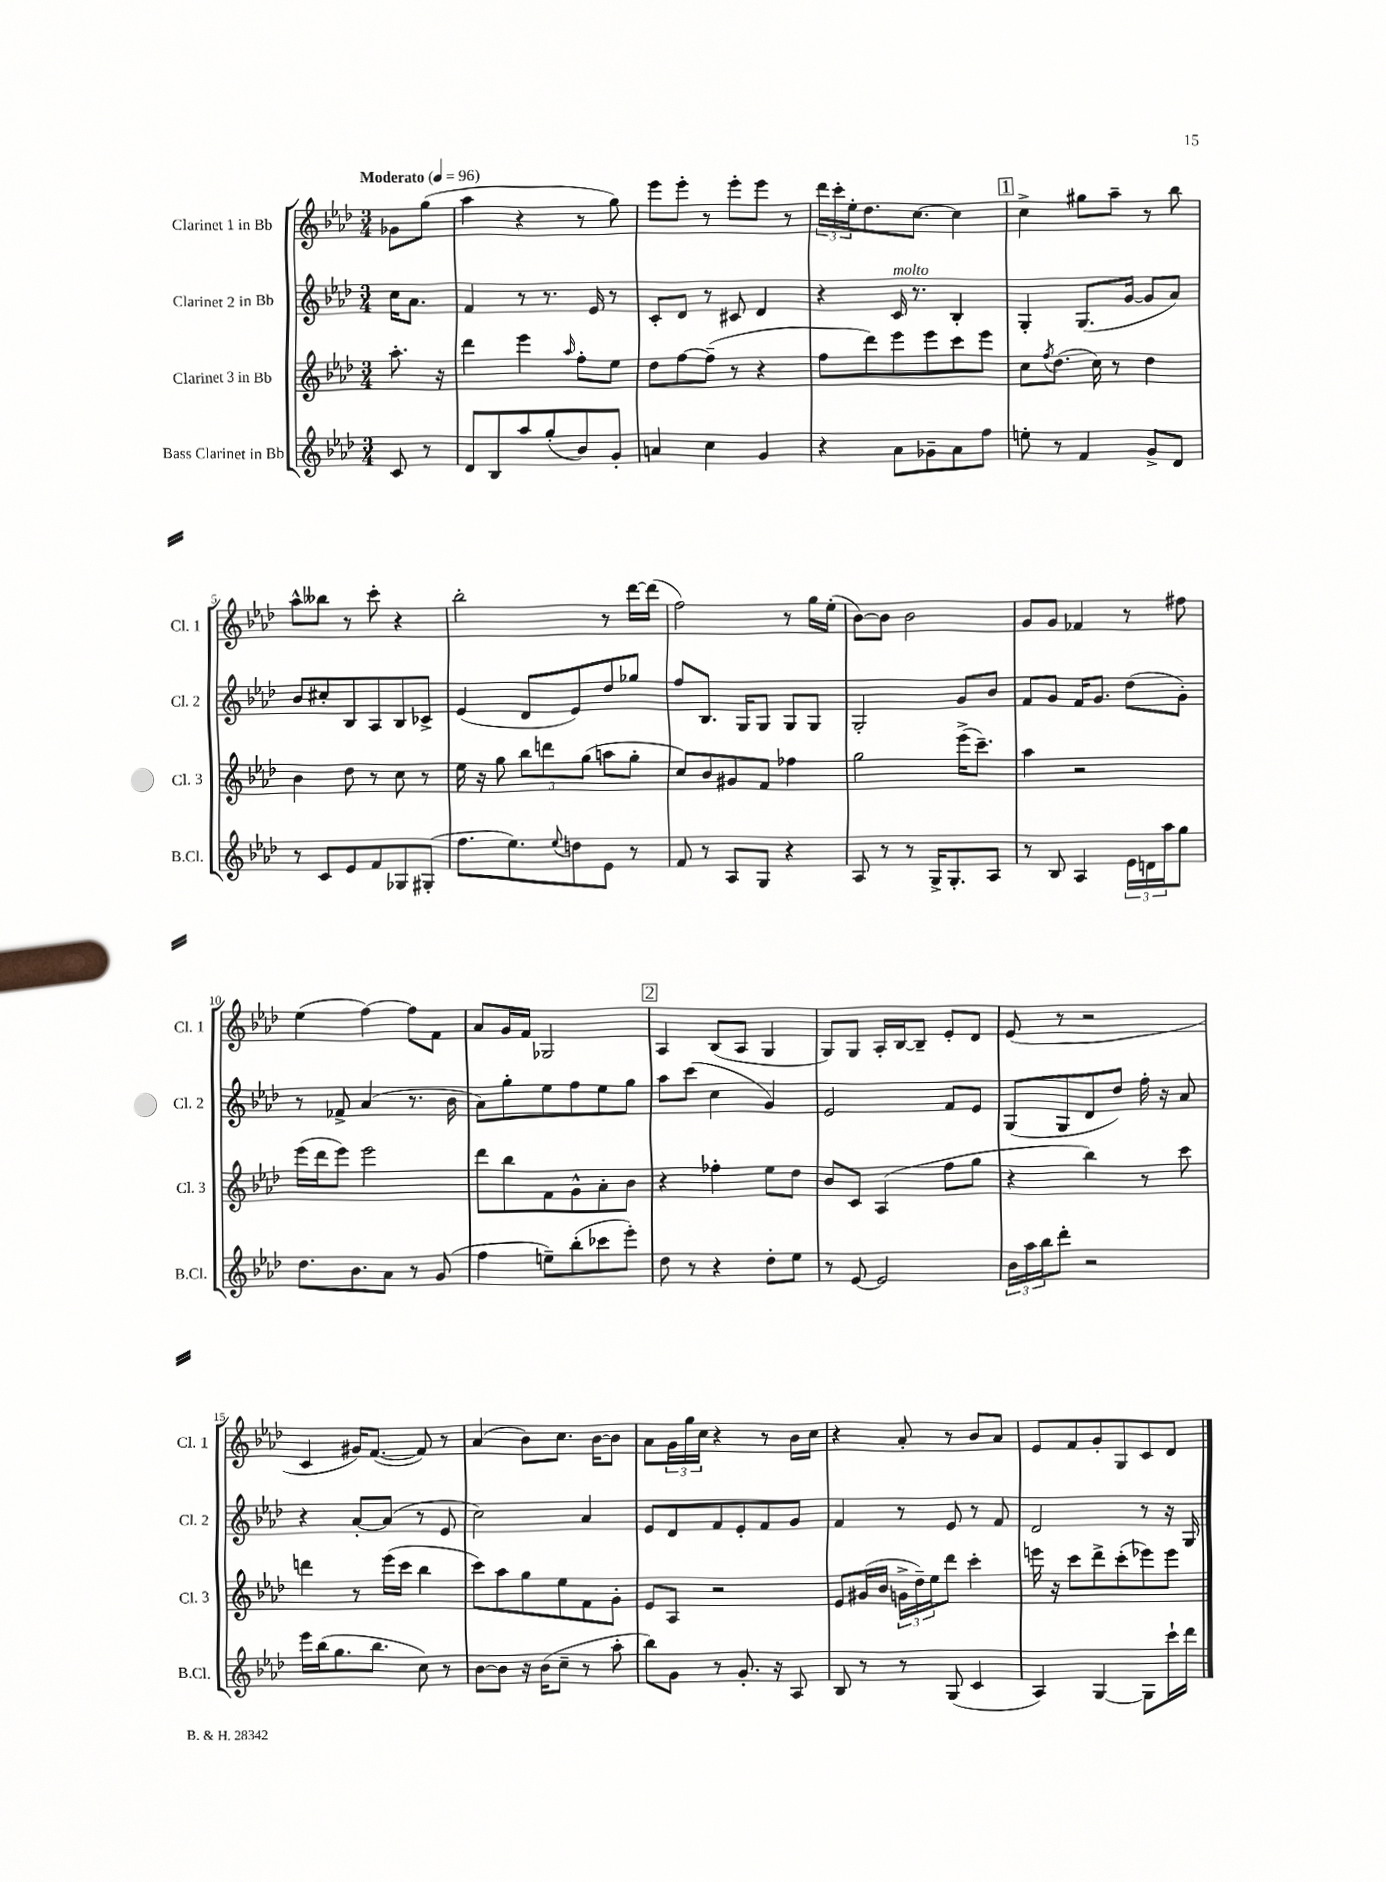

**kern	**kern	**kern	**kern
*staff4	*staff3	*staff2	*staff1
*clefG2	*clefG2	*clefG2	*clefG2
*k[b-e-a-d-]	*k[b-e-a-d-]	*k[b-e-a-d-]	*k[b-e-a-d-]
*M3/4	*M3/4	*M3/4	*M3/4
*MM96	*MM96	*MM96	*MM96
8c	8.aa-'	16cc	8g-
.	.	8.a-	.
8r	.	.	(8gg
.	16r	.	.
=	=	=	=
8d-	4ddd-	4f	4aa-
8B-	.	.	.
8aa-	4eee-	8r	4r
(8gg'	.	8.r	.
.	16qqaa-	.	.
8b-)	8ff'	.	8r
.	.	16e-	.
8g'	8ee-	8r	8gg)
=	=	=	=
4a	8dd-	8c'	8eee-
.	[8ff	8d-	8eee-'
4cc	(8ff~]	8r	8r
.	8r	8c#	8eee-'
4g	4r	4d-	8eee-
.	.	.	8r
=	=	=	=
4r	8ff	4r	24ddd-
.	.	.	24ccc'
.	.	.	24ee-'
.	8ddd-)	.	8.dd-
8a-	8eee-	16c	.
.	.	8.r	[8.cc
8g-~	8eee-	.	.
8a-	8ccc	4B-'	4cc]
8ff	8eee-	.	.
=	=	=	=
8ee'	8cc	4G'	4cc^
.	8qff	.	.
8r	(8.dd-	.	.
4f	.	(8.G	8gg#
.	16cc)	.	.
.	8r	.	8aa-~
.	.	[16g	.
8g^	4dd-	8g]	8r
8d-	.	8a-)	8bb-
=	=	=	=
8r	4b-	8b-	8aa-^^
8c	.	8cc#'	8bb--
8e-	8dd-	8B-	8r
8f	8r	8A-	8ccc'
8G-	8cc	8B-	4r
(8G#'	8r	8c-^	.
=	=	=	=
8.ff	16ee-	(4e-	2bb-'
.	16r	.	.
.	8gg	.	.
8.ee-)	.	.	.
.	12bb-	8d-	.
.	12ddd	.	.
8qqee-	.	.	.
8dd	.	8e-)	.
.	(12gg	.	.
8e-	8aa	8dd-	8r
8r	8gg'	8gg-	[16ddd-
.	.	.	(16ddd-]
=	=	=	=
8f	8cc)	8ff	2ff)
8r	8b-	8.B-	.
8A-	8g#	.	.
.	.	16G	.
8G	8f	8G	.
4r	4ff-	8G	8r
.	.	8G	16gg
.	.	.	(16ee-'
=	=	=	=
8A-	2gg	2G'	[8b-)
8r	.	.	8b-]
8r	.	.	2b-
16G^	.	.	.
8.G'	.	.	.
.	(16eee-^	8g	.
.	8.ccc~)	.	.
8A-	.	8b-	.
=	=	=	=
8r	4aa-	8f	8g
8B-	.	8g	8g
4A-	2r	16f	4f-
.	.	8.g	.
24e-	.	(8dd-	8r
24d	.	.	.
24aa-	.	.	.
8gg	.	8g')	8ff#
=	=	=	=
8.dd-	(16eee-	8r	(4ee-
.	16ddd-	.	.
.	8eee-)	8f-^	.
8.b-	.	.	.
.	2eee-	(4a-	[4ff)
8a-	.	.	.
8r	.	8.r	8ff]
(8g	.	.	8f
.	.	16b-	.
=	=	=	=
4ff	8ddd-	8a-)	8a-
.	8bb-	8gg'	16g
.	.	.	16f
8ee~)	8f	8ee-	2G-
(8bb-'	8g^^	8ff	.
8ccc-	8a-'	8ee-	.
8eee-')	8b-	8gg	.
=	=	=	=
8dd-	4r	8aa-	4A-
8r	.	(8ccc	.
4r	4ff-'	4cc	(8B-
.	.	.	8A-
8dd-'	8ee-	4g)	4G
8ee-	8dd-	.	.
=	=	=	=
8r	8b-	2e-	8G)
[8e-	8c	.	8G
2e-]	(4A-	.	16A-'
.	.	.	[16B-
.	.	.	8B-~]
.	8ff	8f	8e-'
.	8gg	8e-	8d-
=	=	=	=
24b-	4r	(8G	(8e-
24aa-	.	.	.
24bb-	.	.	.
8ddd-'	.	8G	8r
2r	4bb-)	8d-	2r
.	.	8dd-)	.
.	8r	16ff'	.
.	.	16r	.
.	8ccc	8a-	.
=	=	=	=
16eee-	4ddd	4r	4c
(16bb-	.	.	.
8.gg	.	.	.
.	8r	[8a-'	16g#)
8.bb-	.	.	([8.f
.	(16eee-	(8a-]	.
.	16ccc	.	.
8cc)	4bb-	8r	8f])
8r	.	8e-	8r
=	=	=	=
[8b-	8ccc)	2cc)	(4a-
8b-]	8aa-	.	.
16r	8gg	.	8b-)
(16b-	.	.	.
8cc~	8ee-	.	8.cc
8r	8f	4a-	.
.	.	.	[16b-
8aa-'	8g'	.	8b-]
=	=	=	=
8bb-)	8e-	8e-	8a-
8g	8A-	8d-	24g
.	.	.	24gg
.	.	.	24cc
8r	2r	8f	4r
8.g'	.	8e-'	.
.	.	8f	8r
16r	.	.	.
8A-	.	8g	16b-
.	.	.	16cc
=	=	=	=
8B-	8e-	4f	4r
8r	(16g#	.	.
.	16b-	.	.
8r	24g^	8r	8a-'
.	24dd-~)	.	.
.	24ee-	.	.
(8G	8ddd-	8e-	8r
4c	4ccc'	8r	8b-
.	.	8f	8a-
=	=	=	=
4A-)	16eee	2d-	8e-
.	16r	.	.
.	8ccc	.	8f
[4G	8ddd-^	.	8g'
.	(8ccc'	.	8G
8G]	8eee-)	8r	8c
16ccc`	8eee-	16r	8d-
16ddd-	.	16G	.
==	==	==	==
*-	*-	*-	*-
